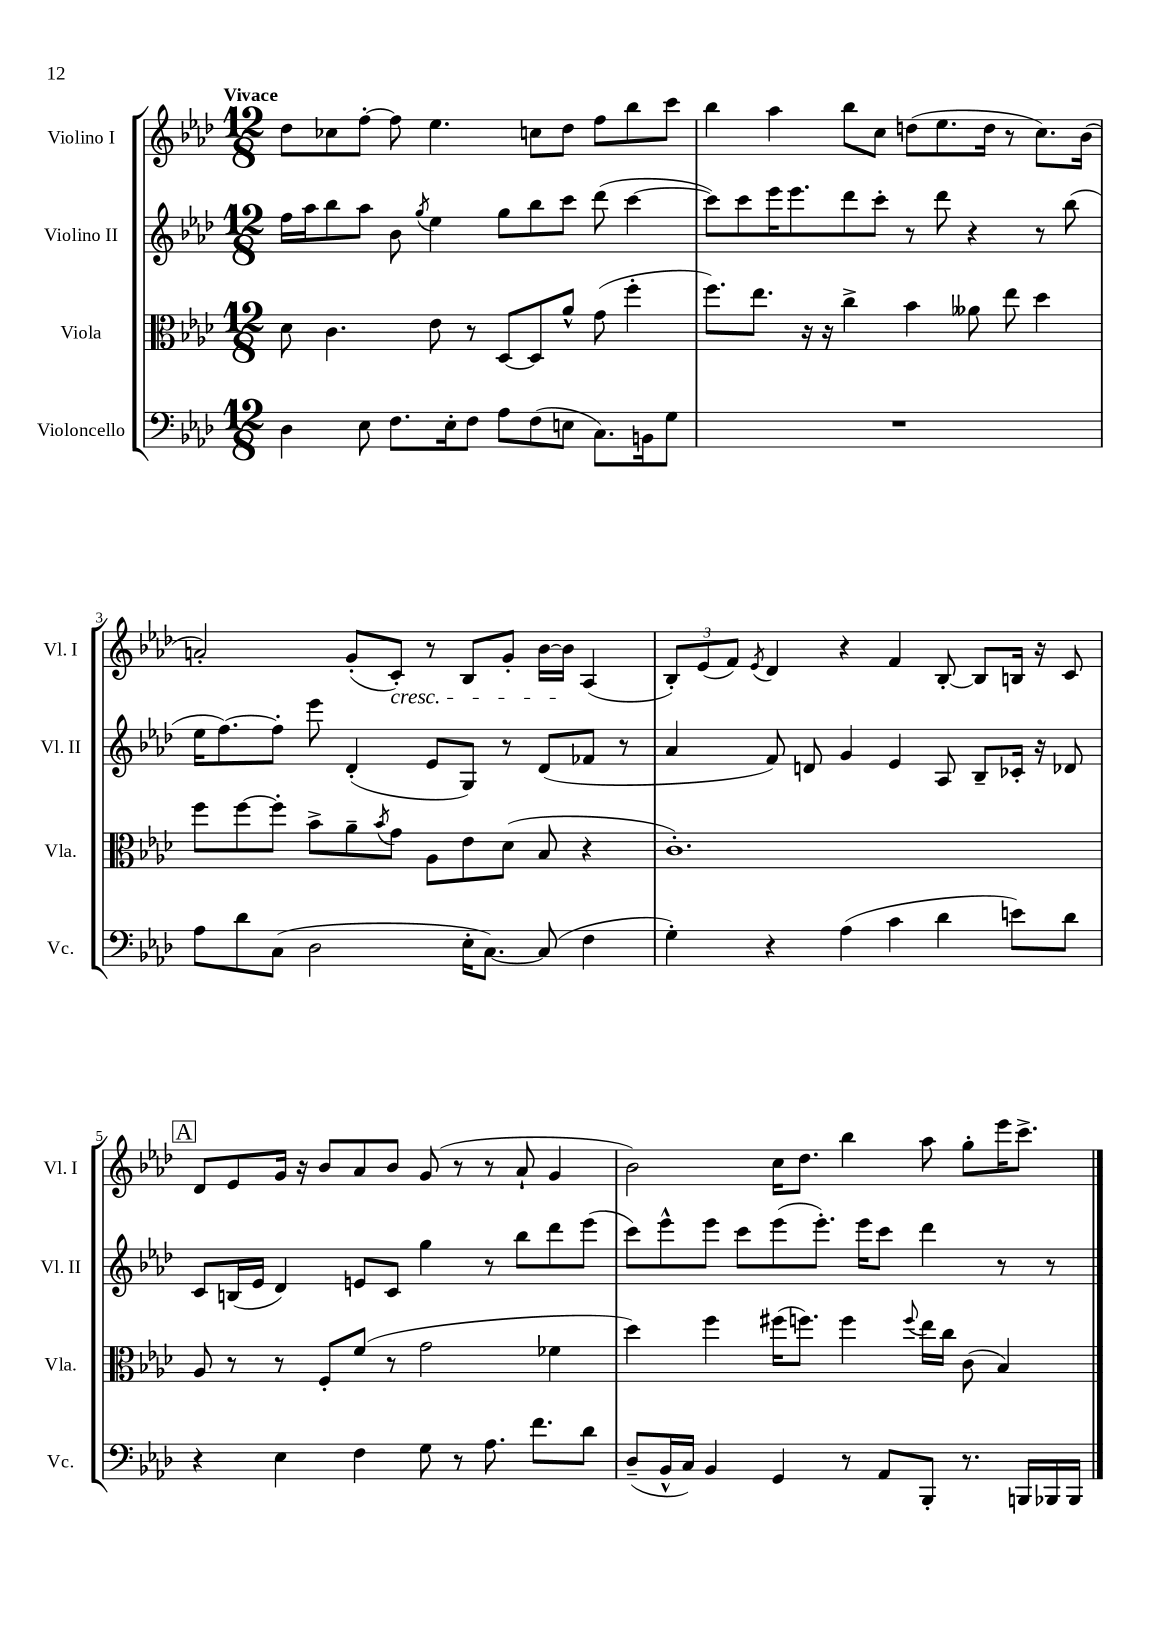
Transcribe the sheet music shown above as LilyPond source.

<<
\new StaffGroup <<
\new Staff = "s0" \with { instrumentName = "Violino I" shortInstrumentName = "Vl. I" } {
    \clef treble \key aes \major \numericTimeSignature \time 12/8 \tempo "Vivace"
    des''8 ces''8 f''8~-. f''8 ees''4. c''8 des''8 f''8 bes''8 c'''8 |
    bes''4 aes''4 bes''8 c''8 d''8( ees''8. d''16 r8 c''8.) bes'16( |
    a'2-.) g'8-.( c'8-.\cresc) r8 bes8 g'8-. bes'16~ bes'16\! aes4( |
    \tuplet 3/2 { bes8-.) ees'8( f'8) } \acciaccatura { ees'8 } des'4 r4 f'4 bes8~-. bes8 b16 r16 c'8 |
    \mark \markup { \box "A" } des'8 ees'8 g'16 r16 bes'8 aes'8 bes'8 g'8( r8 r8 aes'8-! g'4 |
    bes'2) c''16 des''8. bes''4 aes''8 g''8-. ees'''16 c'''8.-> \bar "|." |
}
\new Staff = "s1" \with { instrumentName = "Violino II" shortInstrumentName = "Vl. II" } {
    \clef treble \key aes \major \numericTimeSignature \time 12/8
    f''16 aes''16 bes''8 aes''8 bes'8 \acciaccatura { g''8 } ees''4 g''8 bes''8 c'''8 des'''8( c'''4~ |
    c'''8) c'''8 ees'''16 ees'''8. des'''8 c'''8-. r8 des'''8 r4 r8 bes''8( |
    ees''16 f''8.~) f''8-. ees'''8 des'4-.( ees'8 g8) r8 des'8( fes'8 r8 |
    aes'4 f'8) d'8 g'4 ees'4 aes8 bes8-- ces'16-. r16 des'8 |
    \mark \markup { \box "A" } c'8 b16( ees'16 des'4) e'8 c'8 g''4 r8 bes''8 des'''8 ees'''8( |
    c'''8) ees'''8-^ ees'''8 c'''8 ees'''8( ees'''8.-.) ees'''16 c'''8 des'''4 r8 r8 \bar "|." |
}
\new Staff = "s2" \with { instrumentName = "Viola" shortInstrumentName = "Vla." } {
    \clef alto \key aes \major \numericTimeSignature \time 12/8
    des'8 c'4. ees'8 r8 des8~ des8 aes'8-^ g'8( f''4-. |
    f''8.) ees''8. r16 r16 c''4-> bes'4 aeses'8 ees''8 des''4 |
    f''8 f''8~ f''8-. bes'8-> aes'8-- \acciaccatura { bes'8 } g'8 aes8 ees'8 des'8( bes8 r4 |
    c'1.-.) |
    \mark \markup { \box "A" } aes8 r8 r8 f8-. f'8( r8 g'2 fes'4 |
    des''4) f''4 fis''16( f''8.) f''4 \appoggiatura { f''8 } ees''16 c''16 c'8( bes4) \bar "|." |
}
\new Staff = "s3" \with { instrumentName = "Violoncello" shortInstrumentName = "Vc." } {
    \clef bass \key aes \major \numericTimeSignature \time 12/8
    des4 ees8 f8. ees16-. f8 aes8 f8( e8 c8.) b,16 g8 |
    R1. |
    aes8 des'8 c8( des2 ees16-. c8.~) c8( f4 |
    g4-.) r4 aes4( c'4 des'4 e'8) des'8 |
    \mark \markup { \box "A" } r4 ees4 f4 g8 r8 aes8. f'8. des'8 |
    des8--( bes,16-^ c16) bes,4 g,4 r8 aes,8 bes,,8-. r8. b,,16 bes,,16 bes,,16 \bar "|." |
}
>>
>>
